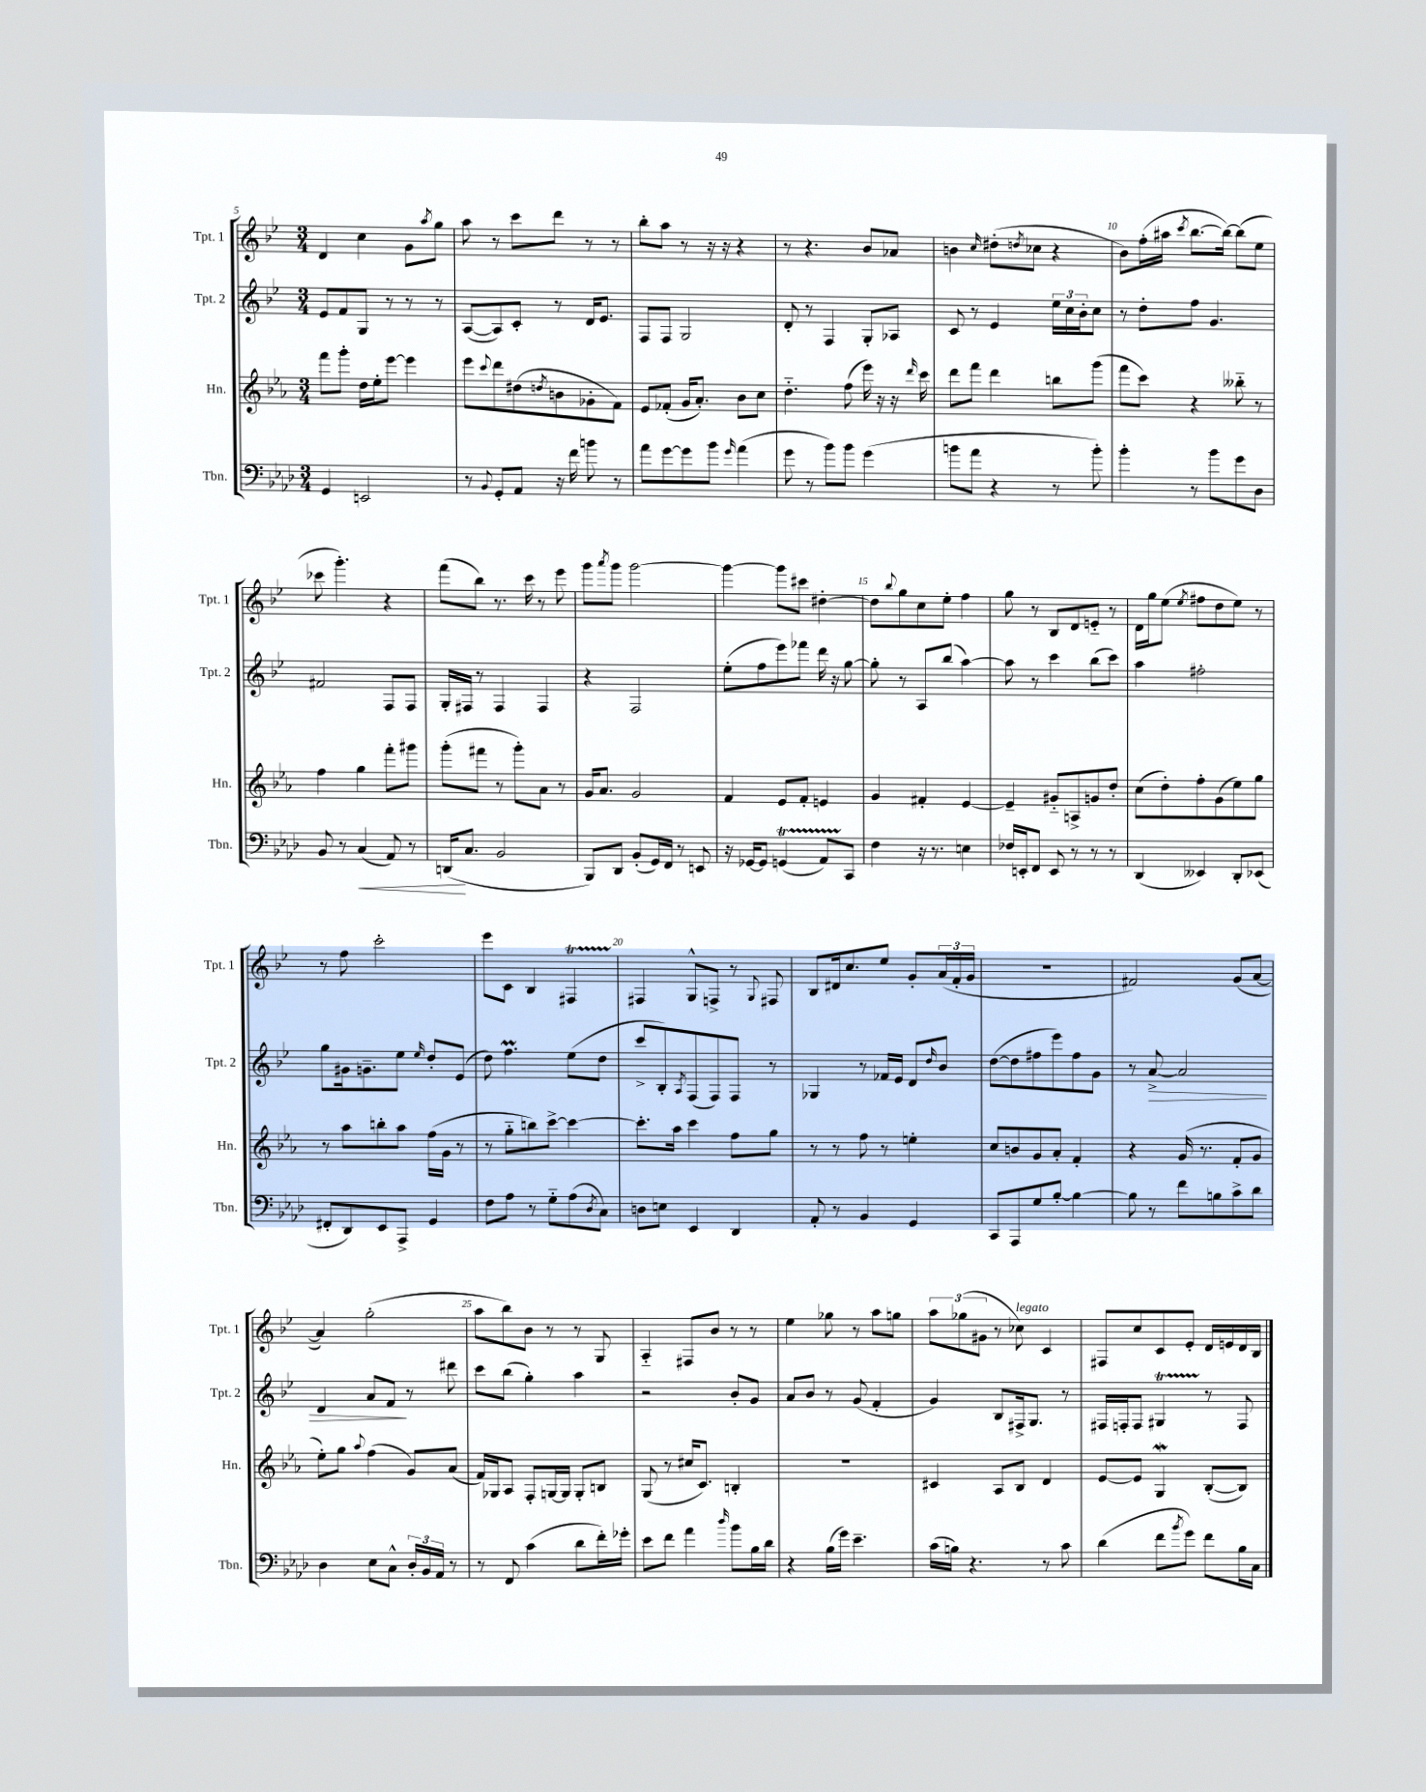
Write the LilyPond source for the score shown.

<<
\new StaffGroup <<
\new Staff = "s0" \with { instrumentName = "Tpt. 1" shortInstrumentName = "Tpt. 1" } {
    \clef treble \key bes \major \numericTimeSignature \time 3/4
    d'4 c''4 g'8 \acciaccatura { a''8 } g''8 |
    a''8 r8 c'''8 d'''8 r8 r8 |
    bes''8-. a''8 r8 r16 r16 r4 |
    r8 r4. bes'8 aes'8 |
    b'4 \grace { c''16 } dis''8-.( \acciaccatura { d''8 } ces''8 r4 |
    bes'8) f''16-.( ais''16 \acciaccatura { c'''8 } bes''8.~ bes''16~) bes''8( ees''8 |
    ces'''8 g'''4.-.) r4 |
    f'''8( bes''8) r8. c'''16 r8 ees'''8 |
    g'''8 \acciaccatura { a'''8 } g'''8 g'''2~ |
    g'''4~ g'''8 cis'''8 dis''4~-. |
    dis''8 \appoggiatura { bes''8 } g''8 c''8 ees''8-. f''4 |
    g''8 r8 bes8 d'8 e'8-_ r8 |
    d'16 g''16 ees''8( \acciaccatura { ees''8 } fis''8 d''8 ees''8) r8 |
    r8 f''8 c'''2-. |
    ees'''8 c'8 bes4 fis4\startTrillSpan |
    fis4\stopTrillSpan g8-^ f8-> r8 \appoggiatura { g8 } fis8 |
    bes8 dis'16 c''8. ees''8 g'8-. \tuplet 3/2 { a'16( f'16-. g'16 } |
    R2. |
    fis'2) g'8( a'8~ |
    a'4) g''2-.( |
    a''8 bes''8) bes'8 r8 r8 g8 |
    a4-_ fis8 bes'8 r8 r8 |
    ees''4 ges''8 r8 a''8 g''8 |
    \tuplet 3/2 { a''8 ges''8( gis'8 } r8 ces''8^\markup { \italic "legato" }) c'4 |
    fis8 c''8 c'8 ees'8-. d'16 e'16 d'16 bes16 \bar "|." |
}
\new Staff = "s1" \with { instrumentName = "Tpt. 2" shortInstrumentName = "Tpt. 2" } {
    \clef treble \key bes \major \numericTimeSignature \time 3/4
    ees'8 f'8 g8 r8 r8 r8 |
    a8~( a8) c'8-. r8 d'16 ees'8. |
    f8 f8 g2 |
    d'8-. r8 f4 g8-. aes8 |
    c'8 r8 ees'4 \tuplet 3/2 { ees''16 c''16 bes'16-. } c''8 |
    r8 d''8-. f''8 g'4. |
    fis'2 f8 f8 |
    g16-. fis16 r8 fis4 fis4 |
    r4 f2 |
    ees''8-.( f''8 ees'''8) fes'''8 d'''16 r16 g''8~ |
    g''8-. r8 a8 bes''8( a''4~) |
    a''8 r8 c'''4 bes''8( c'''8) |
    a''4 fis''2-. |
    g''8 gis'16 g'8.-- ees''8 \grace { ees''16 } d''8-. ees'8( |
    d''8) f''4.\prall ees''8( d''8 |
    c'''8-> bes8-.) \acciaccatura { a8 } f8( f8) f8 r8 |
    ges4 r8 fes'16 ees'16 d'8 \grace { d''16 } bes'8 |
    d''8~( d''8 fis''8 ees'''8) fis''8 g'8 |
    r8 a'8~->\> a'2 |
    d'4 a'8 f'8\! r8 dis'''8 |
    c'''8 bes''8( g''4-.) a''4 |
    r2 bes'8-. g'8 |
    a'8 bes'8 r8 g'8( f'4-. |
    g'4) bes8 fis16-> g8. r8 |
    fis16 f16-. f8 gis4\startTrillSpan r8\stopTrillSpan f8 \bar "|." |
}
\new Staff = "s2" \with { instrumentName = "Hn." shortInstrumentName = "Hn." } {
    \clef treble \key ees \major \numericTimeSignature \time 3/4
    f'''8 g'''8-. d''16 ees''16-. ees'''8~ ees'''4 |
    ees'''8 \appoggiatura { c'''8 } d'''8 dis''8( \acciaccatura { d''8 } b'8 ges'8-. f'8) |
    ees'8 fes'8-.( g'16 aes'8.-.) bes'8 c''8 |
    d''4.-_ f''8( ees'''16) r16 r16 \grace { d'''16 } c'''16 |
    d'''8 f'''8 d'''4 b''8 g'''8( |
    f'''8 c'''8) r4 beses''8-_ r8 |
    f''4 g''4 f'''8-. gis'''8 |
    g'''8-.( fis'''8 r8 g'''8-.) aes'8 r8 |
    g'16 aes'8. g'2 |
    f'4 ees'8 f'8-. e'4 |
    g'4 fis'4-. ees'4~ |
    ees'4-- gis'8-_ a8-> g'8 d''8-. |
    c''8( d''8-.) f''8-. g'8( ees''8) g''8 |
    r8 aes''8 b''8-. aes''8 f''16( g'16 r8 |
    r8 g''8-_ b''8) c'''8~-> c'''4~ |
    c'''8.-. aes''16 c'''4 f''8 g''8 |
    r8 r8 f''8 r8 e''4-. |
    c''8 b'8 g'8 aes'8-. f'4-. |
    r4 g'16( r8. f'8-. g'8 |
    ees''8-.) g''8 \appoggiatura { aes''8 } f''4( g'8) aes'8( |
    f'16) ges16 aes8 f8-. g16~ g16 g8-. b8 |
    g8( r8 cis''16 c'8.) b4-. |
    R2. |
    cis'4 aes8 bes8 d'4 |
    ees'8~ ees'8 g4\mordent bes8~-.( bes8) \bar "|." |
}
\new Staff = "s3" \with { instrumentName = "Tbn." shortInstrumentName = "Tbn." } {
    \clef bass \key aes \major \numericTimeSignature \time 3/4
    g,4 e,2 |
    r8 \appoggiatura { bes,8 } g,8-. aes,8 r16 f'16 b'8 r8 |
    aes'8 g'8~ g'8 bes'8 \grace { g'16 } aes'4( |
    g'8 r8 bes'8) bes'8 g'4( |
    b'8 aes'8 r4 r8 b'8-.) |
    bes'4-. r8 bes'8 g'8 des8 |
    bes,8 r8 c4\<( aes,8) r8 |
    d,16\!( c8. bes,2 |
    bes,,8) des,8 bes,8-.( g,16) f,16 r8 e,8 |
    r16 ges,16~ ges,8 g,4\startTrillSpan( aes,8) c,8\stopTrillSpan |
    f4 r16 r8. e4 |
    fes16 e,16-. f,8 e,8 r8 r8 r8 |
    des,4( eeses,4) des,8-. ees,8( |
    fis,8-. des,8) ees,8 aes,,8-> g,4 |
    f8 aes8 r8 g8-_ aes8( \acciaccatura { des8 } c8) |
    d8 e8 ees,4 des,4 |
    aes,8-. r8 bes,4 g,4 |
    c,8 aes,,8 g8 bes8~-. bes4~ |
    bes8 r8 f'8 b8 c'8-> des'8 |
    des4 ees8 c8-^ \tuplet 3/2 { des16-. bes,16 aes,16 } r8 |
    r8 f,8 c'4( des'8 f'16-.) ges'16-. |
    ees'8 f'8 aes'4 \grace { des''16 } bes'8 bes16 des'16 |
    r4 bes16( g'16) ees'4.-- |
    c'16( b16) r4. r8 c'8 |
    des'4( f'8 \acciaccatura { bes'8 } g'8) f'8 bes16 c16 \bar "|." |
}
>>
>>
\layout { \context { \Score currentBarNumber = #5 \override BarNumber.break-visibility = ##(#f #t #t) barNumberVisibility = #(every-nth-bar-number-visible 5) } }
